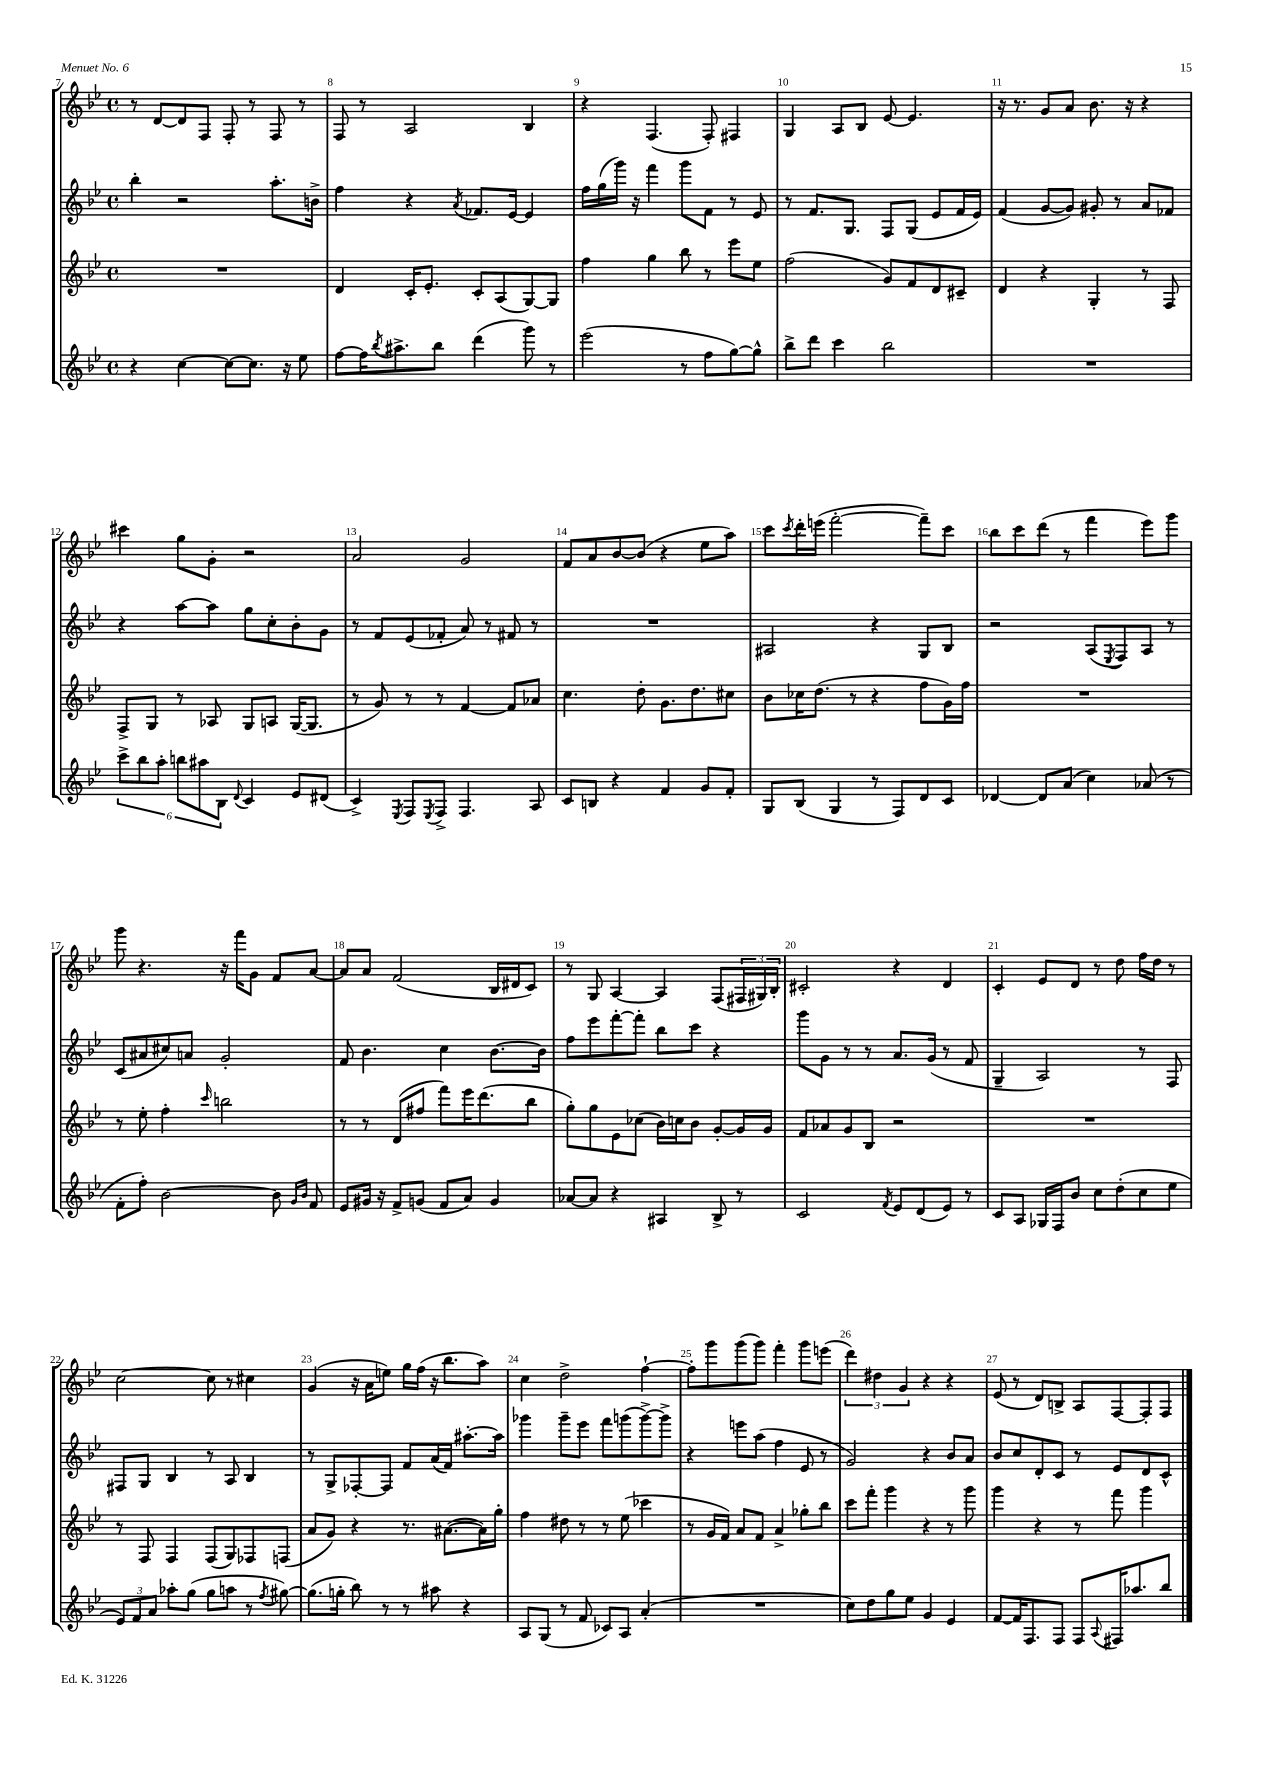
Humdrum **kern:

**kern	**kern	**kern	**kern
*staff4	*staff3	*staff2	*staff1
*clefG2	*clefG2	*clefG2	*clefG2
*k[b-e-]	*k[b-e-]	*k[b-e-]	*k[b-e-]
*M4/4	*M4/4	*M4/4	*M4/4
*met(c)	*met(c)	*met(c)	*met(c)
4r	1r	4bb-'\	8r
.	.	.	[8d/L
[4cc\	.	2r	8d/]
.	.	.	8F/J
8cc\_L	.	.	8F'/
8.cc\]J	.	.	8r
.	.	8.aa'\L	8F/
16r	.	.	.
8ee-\	.	.	8r
.	.	16b^\Jk	.
=	=	=	=
[8ff\L	4d/	4ff\	8F/
16ff\]K	.	.	8r
8qbb-/	.	.	.
8.aa#^\	.	.	.
.	16c'/LK	4r	2A/
.	8.e-'/J	.	.
8bb-\J	.	.	.
.	.	8qa/	.
(4ddd\	8c'/L	8.f-/L	.
.	(8A/	.	.
.	.	[16e-/Jk	.
8ggg\)	[8G/)	4e-/]	4B-/
8r	8G/]J	.	.
=	=	=	=
(2eee-\	4ff\	16ff\LL	4r
.	.	(16gg\	.
.	.	16ggg\JJ)	.
.	.	16r	.
.	4gg\	4fff\	(4.F/
8r	8bb-\	8ggg\L	.
8ff\L	8r	8f\J	8F'/)
[8gg\)	8eee-\L	8r	4F#/
8gg^^\]J	8ee-\J	8e-/	.
=	=	=	=
8bb-^\L	(2ff\	8r	4G/
8ddd\J	.	8.f/L	.
4ccc\	.	.	8A/L
.	.	8.G/J	.
.	.	.	8B-/J
2bb-\	8g/L)	8F/L	[8e-/
.	8f/	(8G/J	4.e-/]
.	8d/	8e-/L	.
.	8c#~/J	16f/L	.
.	.	16e-/JJ)	.
=	=	=	=
1r	4d/	(4f/	16r
.	.	.	8.r
.	4r	[8g/L	8g/L
.	.	8g/]J)	8a/J
.	4G'/	8g#'/	8.b-\
.	.	8r	.
.	.	.	16r
.	8r	8a/L	4r
.	8F/	8f-/J	.
=	=	=	=
12ccc^\L	8F^/L	4r	4ccc#\
12bb-\	.	.	.
.	8G/J	.	.
12aa'\J	.	.	.
12bb\L	8r	[8aa\L	8gg\L
12aa#\	.	.	.
.	8A-/	8aa\]J	8g'\J
12B-\J	.	.	.
8qqd/	.	.	.
4c/	8G/L	8gg\L	2r
.	8A/J	8cc'\	.
8e-/L	([16G/LK	8b-'\	.
.	8.G/]J	.	.
(8d#/J	.	8g\J	.
=	=	=	=
4c^/)	8r	8r	2a/
.	8g/)	8f/L	.
8qE-/	.	.	.
8F/L	8r	(8e-/	.
8qE-/	.	.	.
8F^/J	8r	8f-'/J	.
4.F/	[4f/	8a/)	2g/
.	.	8r	.
.	8f/]L	8f#/	.
8A/	8a-/J	8r	.
=	=	=	=
8c/L	4.cc\	1r	8f/L
8B/J	.	.	8a/
4r	.	.	[8b-/
.	8dd'\	.	(8b-/]J
4f/	8.g\L	.	4r
.	8.dd\	.	.
8g/L	.	.	8ee-\L
8f'/J	8cc#\J	.	8aa\J)
=	=	=	=
8G/L	8b-\L	2A#/	8ccc\L
.	.	.	8qccc/
(8B-/J	16cc-\K	.	16ddd'\L
.	(8.dd\J	.	(16eee\JJ
4G/	.	.	[2fff'\
.	8r	.	.
8r	4r	4r	.
8F/L)	.	.	.
8d/	8ff\L	8G/L	8fff~\]L)
8c/J	16g\L)	8B-/J	8ccc\J
.	16ff\JJ	.	.
=	=	=	=
[4d-/	1r	2r	8bb-\L
.	.	.	8ccc\
8d-/]L	.	.	(8ddd\J
(8a/J	.	.	8r
4cc\)	.	(8A/L	4fff\
.	.	8qE-/	.
.	.	8F/)	.
(8a-/	.	8A/J	8eee-\L)
8r	.	8r	8ggg\J
=	=	=	=
8f'\L	8r	(8c/L	8ggg\
8ff'\J)	8ee-'\	8a#/	4.r
[2b-\	4ff'\	8cc#/)	.
.	.	8a/J	.
.	16qqccc/	.	.
.	2bb\	2g'/	16r
.	.	.	16fff\LK
.	.	.	8g\J
8b-\]	.	.	8f/L
16qqg/LL	.	.	.
16qqb-/JJ	.	.	.
8f/	.	.	[8a/J
=	=	=	=
8e-/L	8r	8f/	8a/]L
16g#/Jk	8r	4.b-\	8a/J
16r	.	.	.
8f^/L	(8d/L	.	(2f/
(8g/J	8ff#/J	.	.
8f/L	8fff\L)	4cc\	.
8a/J)	16eee-\K	.	.
.	(8.ddd\	.	.
4g/	.	[8.b-\L	16B-/LL
.	.	.	16d#/J
.	8bb-\J	.	8c/J)
.	.	16b-\]Jk	.
=	=	=	=
[8a-/L	8gg'\L)	8ff\L	8r
8a-/]J	8gg\	8eee-\	8G/
4r	8e-\	[8fff'\	[4A/
.	(8cc-\J	8fff'\]J	.
4A#/	16b-\LL)	8bb-\L	4A/]
.	16cc\J	.	.
.	8b-\J	8ccc\J	.
8B-^/	[8g'/L	4r	(8F/L
8r	16g/]L	.	24F#/L
.	.	.	24G#/)
.	16g/JJ	.	.
.	.	.	24B-'/JJ
=	=	=	=
2c/	8f/L	8ggg\L	2c#'/
.	8a-/	8g\J	.
.	8g/	8r	.
.	8B-/J	8r	.
8qf/	.	.	.
8e-/L	2r	8.a/L	4r
(8d/	.	.	.
.	.	(16g/Jk	.
8e-/J)	.	8r	4d/
8r	.	8f/	.
=	=	=	=
8c/L	1r	4G~/	4c'/
8A/J	.	.	.
16G-/LL	.	2A/)	8e-/L
16F/J	.	.	.
8b-/J	.	.	8d/J
8cc\L	.	.	8r
(8dd'\	.	.	8dd\
8cc\	.	8r	16ff\LL
.	.	.	16dd\JJ
8ee-\J	.	8F/	8r
=	=	=	=
12e-/L)	8r	8F#/L	[2cc\
12f/	.	.	.
.	8F/	8G/J	.
12a/J	.	.	.
8aa-'\L	4F/	4B-/	.
(8gg\J	.	.	.
8gg\L	(8F/L	8r	8cc\]
8aa\J	8G/)	8A/	8r
8r	8F-/	4B-/	4cc#\
8qff/	.	.	.
[8gg#\)	(8F/J	.	.
=	=	=	=
(8.gg#\]L	8a/L	8r	(4g/
.	8g/J)	8G^/L	.
16gg'\Jk	.	.	.
8bb-\)	4r	[8F-'/	16r
.	.	.	16a\LK
8r	.	8F-/]J	8ee\J)
8r	8.r	8f/L	16gg\LL
.	.	.	(16ff\JJ
8aa#\	.	(16a/L	16r
.	([8.a#\L	16f/JJ)	8.bb-\L
4r	.	[8.aa#'\L	.
.	16a#\]L)	.	8aa\J)
.	16gg'\JJ	16aa#\]Jk	.
=	=	=	=
8A/L	4ff\	4ggg-\	4cc\
(8G/J	.	.	.
8r	8dd#\	8ggg-~\L	2dd^\
8f/	8r	8eee-\J	.
8c-/L)	8r	8fff\L	.
8A/J	(8ee-\	(8ggg\	.
(4a'/	4ccc-\	[8ggg^\)	[4ff`\
.	.	8ggg^\]J	.
=	=	=	=
1r	8r	4r	8ff'\]L
.	16g/LL	.	8ggg\
.	16f/JJ)	.	.
.	8a/L	8eee\L	(8ggg\
.	8f/J	(8aa\J	8ggg\J)
.	4a^/	4ff\	4fff'\
.	8gg-'\L	8e-/	8ggg\L
.	8bb-\J	8r	(8eee\J
=	=	=	=
8cc\L)	8ccc\L	2g/)	6ddd\)
8dd\	8fff'\J	.	.
.	.	.	6dd#\
8gg\	4ggg\	.	.
.	.	.	6g/
8ee-\J	.	.	.
4g/	4r	4r	4r
4e-/	8r	8b-/L	4r
.	8ggg\	8a/J	.
=	=	=	=
[8f/L	4ggg\	8b-/L	(8e-/
16f/]K	.	8cc/	8r
8.F/	.	.	.
.	4r	8d'/	8d/L)
8F/J	.	8c/J	8B^/J
8F/L	8r	8r	8A/L
8qqA/	.	.	.
16F#/K	8fff\	8e-/L	[8F/
8.aa-/	.	.	.
.	4ggg\	8d/	8F'/]
8bb-/J	.	8c^^/J	8F/J
==	==	==	==
*-	*-	*-	*-
